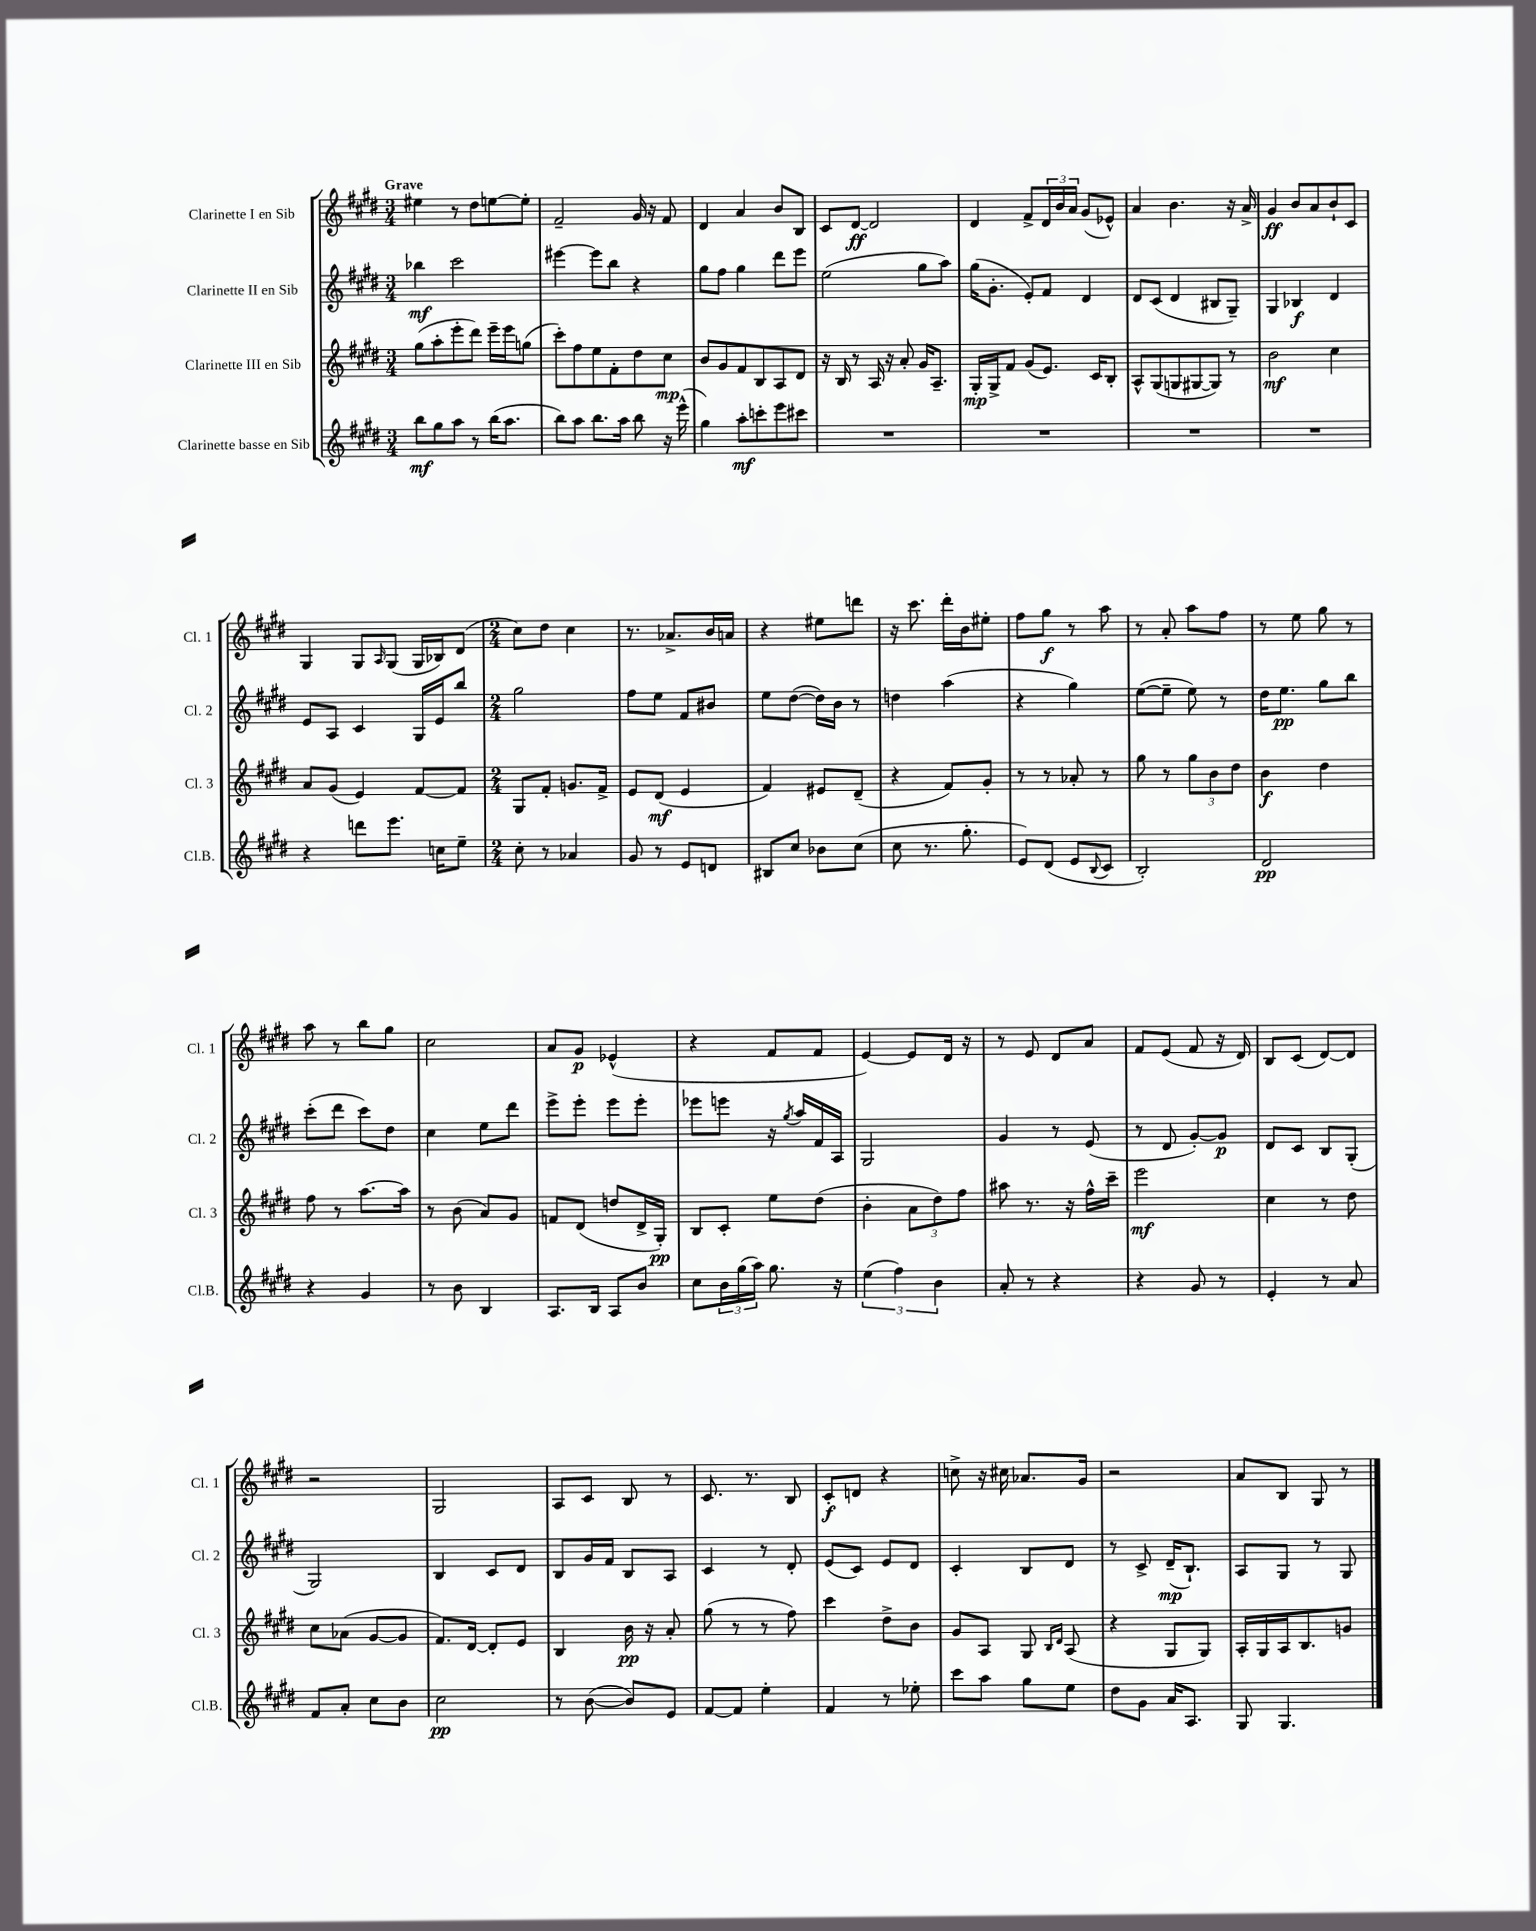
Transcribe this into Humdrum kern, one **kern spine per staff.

**kern	**kern	**kern	**kern
*staff4	*staff3	*staff2	*staff1
*clefG2	*clefG2	*clefG2	*clefG2
*k[f#c#g#d#]	*k[f#c#g#d#]	*k[f#c#g#d#]	*k[f#c#g#d#]
*M3/4	*M3/4	*M3/4	*M3/4
8bb	(8gg#	4bb-	4ee#
8gg#	8aa'	.	.
8aa	8eee'	2ccc#	8r
8r	8ddd#)	.	8dd#
(16bb	16eee~	.	[8ee
8.aa	16eee	.	.
.	(8gg	.	8ee']
=	=	=	=
8bb)	8ccc#')	[4eee#	2f#~
8aa	8ff#	.	.
8.bb	8ee	8eee#]	.
.	8f#'	8bb	.
16aa	.	.	.
8bb	8dd#	4r	16g#
.	.	.	16r
16r	8cc#	.	8f#
(16eee^^	.	.	.
=	=	=	=
4gg#)	8b	8gg#	4d#
.	8g#	8ff#	.
8aa'	8f#	4gg#	4a
8ccc'	8B	.	.
8eee	8A	8ddd#	8b
8ccc#	8d#	8eee	8B
=	=	=	=
2.r	16r	(2ee	8c#
.	16B	.	.
.	8r	.	[8d#
.	16A	.	2d#]
.	16r	.	.
.	8a'	.	.
.	16g#	8gg#	.
.	8.A~	.	.
.	.	8aa)	.
=	=	=	=
2.r	16G#'	(16gg#	4d#
.	16G#^	8.g#'	.
.	8f#	.	.
.	(8g#	8e')	8f#^
.	8.e)	8f#	24d#
.	.	.	24b
.	.	.	24a
.	.	4d#	(8g#
.	16c#	.	.
.	8B'	.	8e-^^)
=	=	=	=
2.r	8A^^	8d#	4a
.	(8G#	(8c#	.
.	8G	4d#	4.b
.	[8G#	.	.
.	8G#])	8B#	.
.	8r	8G#~)	16r
.	.	.	16a^
=	=	=	=
2.r	2b	4G#	4g#
.	.	4B-	8b
.	.	.	8a
.	4cc#	4d#	8b`
.	.	.	8c#
=	=	=	=
4r	8a	8e	4G#
.	(8g#	8A	.
8ddd	4e)	4c#	8G#
.	.	.	16qqA
8.eee	.	.	(8G#
.	[8f#	16G#	16G#
16cc	.	16e	16B-)
8ee~	8f#]	8bb	(8d#
=	=	=	=
*M2/4	*M2/4	*M2/4	*M2/4
8cc#'	8G#	2gg#	8cc#)
8r	8f#'	.	8dd#
4a-	8.g	.	4cc#
.	16f#^	.	.
=	=	=	=
8g#	8e	8ff#	8.r
8r	(8d#	8ee	.
.	.	.	8.a-^
8e	4e	8f#	.
8d	.	8b#	16b
.	.	.	16a
=	=	=	=
8B#	4f#)	8ee	4r
8cc#	.	([8dd#	.
8b-	8e#	16dd#])	8ee#
.	.	16b	.
(8cc#	(8d#~	8r	8ddd
=	=	=	=
8cc#	4r	4dd	16r
.	.	.	8.ccc#
8.r	.	.	.
.	8f#)	(4aa	16ddd#'
8.gg#'	.	.	16b
.	8g#'	.	8ee#'
=	=	=	=
8e)	8r	4r	8ff#
(8d#	8r	.	8gg#
8e	8a-'	4gg#)	8r
8qqB	.	.	.
8c#	8r	.	8aa
=	=	=	=
2B')	8gg#	([8ee	8r
.	8r	8ee~]	8a'
.	12gg#	8ee)	8aa
.	12b	.	.
.	.	8r	8ff#
.	12dd#	.	.
=	=	=	=
2d#	4b	16dd#	8r
.	.	8.ee	.
.	.	.	8ee
.	4dd#	8gg#	8gg#
.	.	8bb	8r
=	=	=	=
4r	8ff#	(8ccc#'	8aa
.	8r	8ddd#	8r
4g#	[8.aa	8ccc#)	8bb
.	.	8dd#	8gg#
.	16aa]	.	.
=	=	=	=
8r	8r	4cc#	2cc#
8b	(8b	.	.
4B	8a)	8ee	.
.	8g#	8ddd#	.
=	=	=	=
8.A	8f	8eee^	8a
.	(8d#	8eee'	8g#
16B	.	.	.
8A	8dd	8eee	(4e-^^
8b	16d#^	8eee'	.
.	16G#')	.	.
=	=	=	=
8cc#	8B	8eee-	4r
24b	8c#'	8eee	.
(24gg#	.	.	.
24aa)	.	.	.
8.gg#	8ee	16r	8f#
.	.	8qgg#	.
.	.	16aa	.
.	(8dd#	16f#	8f#
16r	.	16A	.
=	=	=	=
(6ee	4b'	2G#	[4e)
6ff#)	.	.	.
.	12a	.	8e]
6b	12dd#)	.	.
.	.	.	16d#
.	12ff#	.	.
.	.	.	16r
=	=	=	=
8a'	8aa#	4g#	8r
8r	8.r	.	8e
4r	.	8r	8d#
.	16r	.	.
.	16ff#^^	(8e	8a
.	16ccc#~	.	.
=	=	=	=
4r	2eee	8r	8f#
.	.	8d#	(8e
8g#	.	[8g#')	8f#
8r	.	8g#]	16r
.	.	.	16d#)
=	=	=	=
4e'	4cc#	8d#	8B
.	.	8c#	(8c#
8r	8r	8B	[8d#)
8a	8dd#	(8G#'	8d#]
=	=	=	=
8f#	8cc#	2G#)	2r
8a'	(8a-	.	.
8cc#	[8g#	.	.
8b	8g#]	.	.
=	=	=	=
2cc#	8.f#)	4B	2G#
.	[16d#	.	.
.	8d#']	8c#	.
.	8e	8d#	.
=	=	=	=
8r	4B	8B	8A
([8b	.	16g#	8c#
.	.	16f#	.
8b])	16b	8B	8B
.	16r	.	.
8e	8a'	8A	8r
=	=	=	=
[8f#	(8gg#	4c#	8.c#
8f#]	8r	.	.
.	.	.	8.r
4ee'	8r	8r	.
.	8ff#)	8d#'	8B
=	=	=	=
4f#	4ccc#	(8e	8c#'
.	.	8c#)	8d
8r	8dd#^	8e	4r
8ee-'	8b	8d#	.
=	=	=	=
8ccc#	8g#	4c#'	8cc^
8aa	8A	.	16r
.	.	.	16cc#
8gg#	8G#	8B	8.a-
.	16qqB	.	.
.	16qqd#	.	.
8ee	(8A	8d#	.
.	.	.	16g#
=	=	=	=
8dd#	4r	8r	2r
8g#	.	8c#^	.
16a	8G#	(16d#~	.
8.A	.	8.B`)	.
.	8G#)	.	.
=	=	=	=
8G#	16A'	8A	8a
.	16G#	.	.
4.G#	16A	8G#	8B
.	8.B	.	.
.	.	8r	8G#
.	8g	8G#	8r
==	==	==	==
*-	*-	*-	*-
